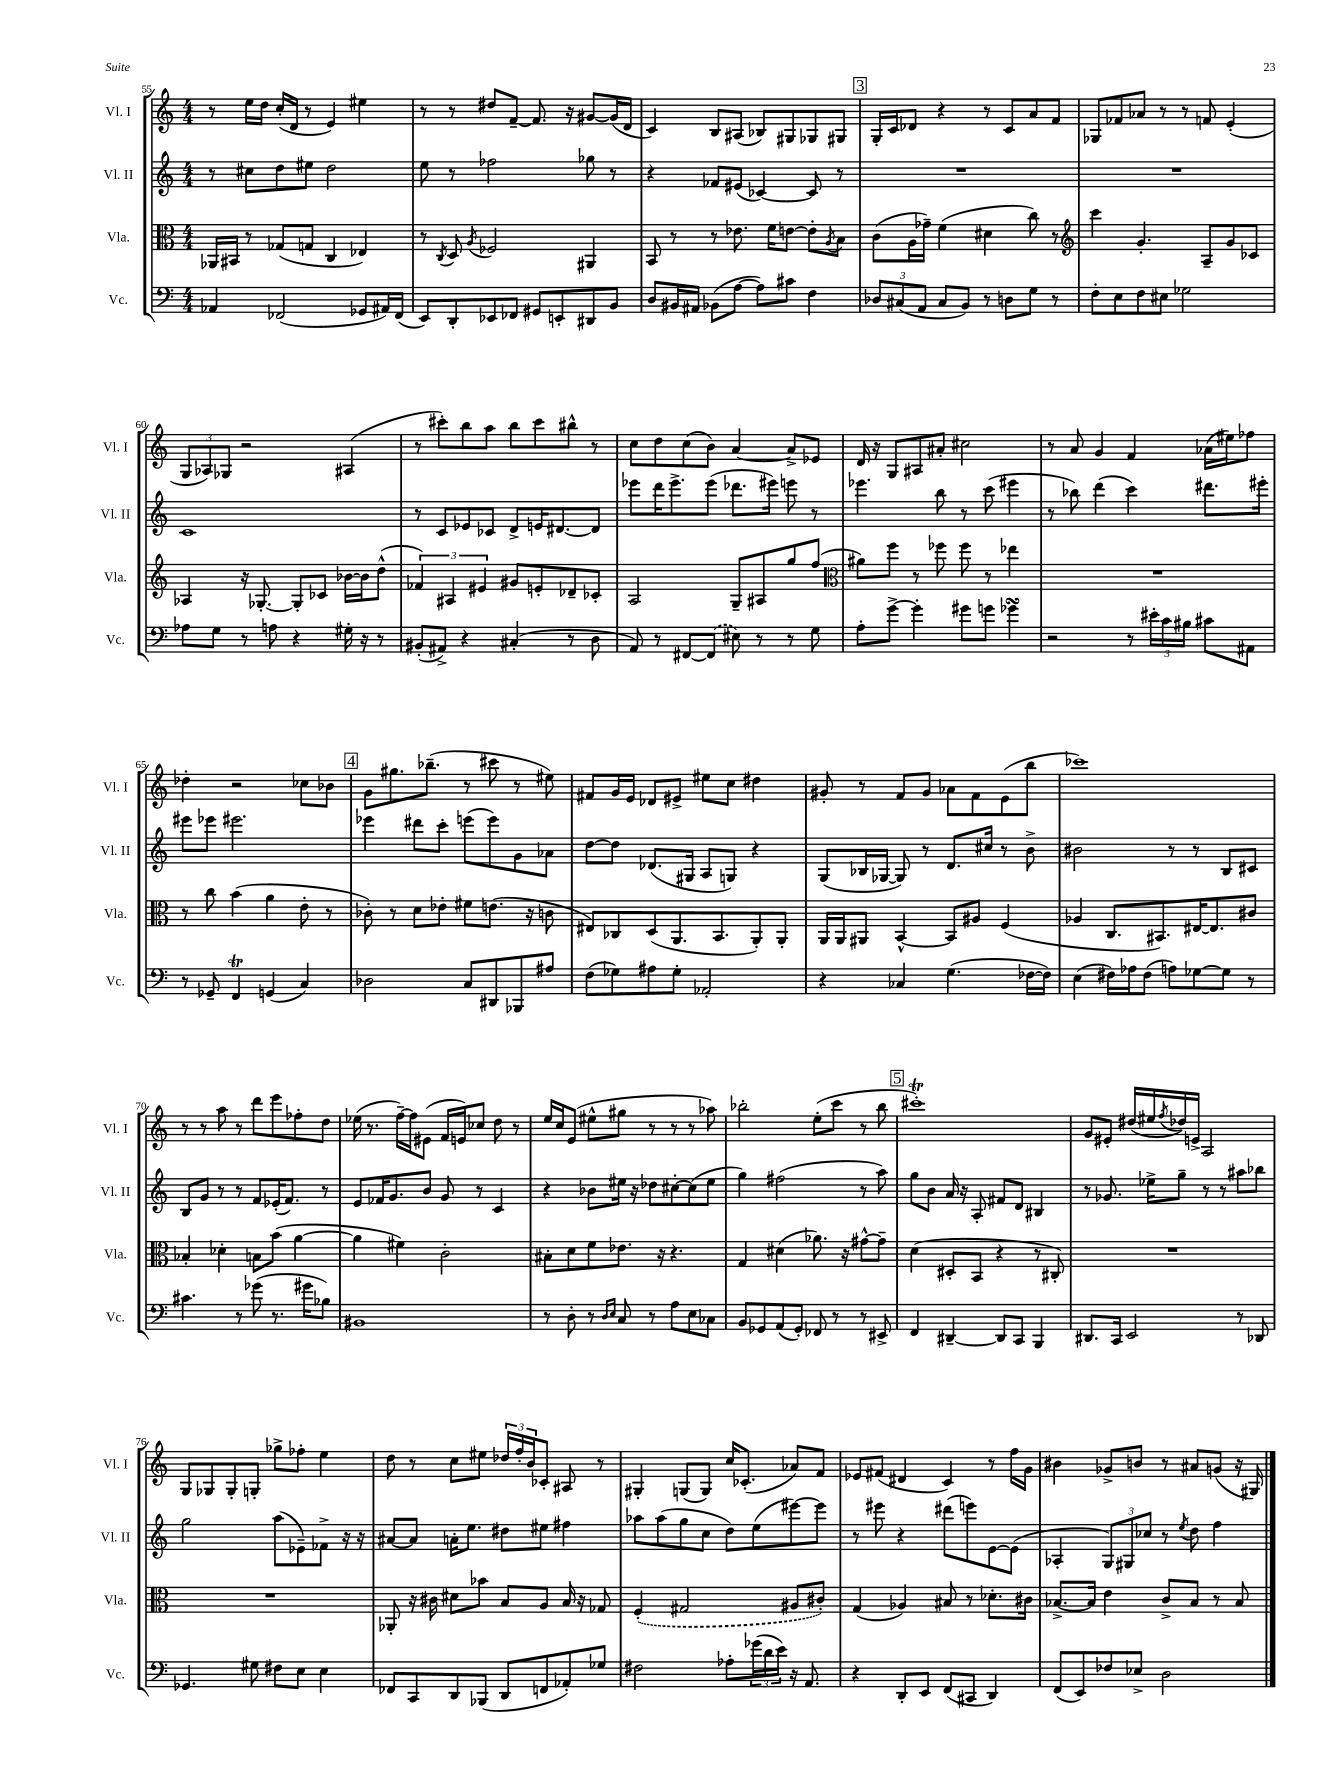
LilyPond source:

<<
\new StaffGroup <<
\new Staff = "s0" \with { instrumentName = "Vl. I" shortInstrumentName = "Vl. I" } {
    \clef treble \key c \major \numericTimeSignature \time 4/4
    r8 e''16 d''16 c''16-.( d'16 r8 e'4) eis''4 |
    r8 r8 dis''8 f'8~-- f'8. r16 gis'8~ gis'16( d'16 |
    c'4) b8 ais8( bes8) gis8 ges8 gis8 |
    \mark \markup { \box "3" } g16-. c'16 des'8 r4 r8 c'8 a'8 f'8 |
    ges8 fes'8 aes'8 r8 r8 f'8 e'4-.( |
    \tuplet 3/2 { g8 aes8) ges8 } r2 ais4( |
    r8 cis'''8-.) b''8 a''8 b''8 cis'''8 bis''8-^ r8 |
    c''8 d''8 c''8( b'8) a'4~ a'8-> ees'8 |
    d'16 r16 g8 ais8 ais'8-. cis''2 |
    r8 a'8 g'4 f'4 aes'16( eis''16) fes''8 |
    des''4-. r2 ces''8 bes'8 |
    \mark \markup { \box "4" } g'8 gis''8. bes''8.--( r8 cis'''8 r8 eis''8) |
    fis'8 g'16 e'16 des'8 eis'8-> eis''8 c''8 dis''4 |
    gis'8-. r8 f'8 gis'8 aes'8 f'8 e'8( b''8 |
    ces'''1) |
    r8 r8 a''8 r8 d'''8 e'''8 fes''8-. d''8 |
    ees''16( r8. f''16~--) f''16 eis'8( f'16 e'16) ces''8 d''8 r8 |
    e''16 c''16 e'8( eis''8-^ gis''8 r8 r8 r8 aes''8) |
    bes''2-. e''8-.( c'''8 r8 bes''8 |
    \mark \markup { \box "5" } cis'''1-.\trill) |
    g'8 eis'8-. dis''16( eis''16 \acciaccatura { f''8 } des''16) e'16-> a2 |
    g8 ges8 ges8-. g8-. ges''8-> fes''8-. e''4 |
    d''8 r8 c''8 eis''8 \tuplet 3/2 { des''16 f''16-. b'16 } ces'8-. ais8 r8 |
    gis4-. g8( g8) c''16 ces'8.-.( aes'8) f'8 |
    ees'8 fis'8( dis'4 c'4) r8 f''16 g'16 |
    bis'4 ges'8-> b'8 r8 ais'8 g'8( r16 gis16) \bar "|." |
}
\new Staff = "s1" \with { instrumentName = "Vl. II" shortInstrumentName = "Vl. II" } {
    \clef treble \key c \major \numericTimeSignature \time 4/4
    r8 cis''8 d''8 eis''8 d''2 |
    e''8 r8 fes''2 ges''8 r8 |
    r4 fes'8 eis'8( ces'4~) ces'8 r8 |
    \mark \markup { \box "3" } R1 |
    R1 |
    c'1 |
    r8 c'8 ees'8 ces'8 d'8-> e'16 dis'8.~ dis'8 |
    ees'''8 d'''16 ees'''8.-> ees'''8( des'''8. eis'''16) e'''8 r8 |
    ees'''4. b''8 r8 c'''8( eis'''4 |
    r8 bes''8) d'''4( c'''4) dis'''8. eis'''16-. |
    eis'''8 ees'''8 eis'''2. |
    \mark \markup { \box "4" } ees'''4 dis'''8 c'''8-. e'''8( e'''8) g'8 aes'8 |
    d''8~ d''8 des'8.( gis16 a8 g8) r4 |
    g8( bes16 ges16~ ges8) r8 d'8. cis''16 r8 b'8-> |
    bis'2 r8 r8 b8 cis'8 |
    b8 g'8 r8 r8 f'8 ees'16-.( f'8.) r8 |
    e'8 fes'16 g'8. b'8 g'8 r8 c'4 |
    r4 bes'8 eis''16 r16 des''8 cis''8~-. cis''8( eis''8 |
    g''4) fis''2( r8 a''8) |
    \mark \markup { \box "5" } g''8 b'8 a'16 r16 a8-. fis'8 d'8 bis4 |
    r8 ges'8. ees''16-> g''8-- r8 r8 ais''8 bes''8 |
    g''2 a''8( ees'8--) fes'8-> r16 r16 |
    ais'8~ ais'8 a'16-. e''8. dis''8 eis''8 fis''4 |
    aes''8 aes''8( g''8 c''8 d''8) e''8( eis'''8~) eis'''8 |
    r8 eis'''8 r4 dis'''8( e'''8) e'8~ e'8( |
    aes4-. \tuplet 3/2 { g8) gis8 ces''8 } r8 \acciaccatura { e''8 } d''8 f''4 \bar "|." |
}
\new Staff = "s2" \with { instrumentName = "Vla." shortInstrumentName = "Vla." } {
    \clef alto \key c \major \numericTimeSignature \time 4/4
    aes,16 bis,16 r8 ges8( g8 c4 ees4) |
    r8 \acciaccatura { c8 } d8 \acciaccatura { a8 } fes2 ais,4 |
    b,8 r8 r8 ees'8. f'16 e'8~ e'8-. \acciaccatura { a8 } b8 |
    \mark \markup { \box "3" } c'8( a16 ges'16--) f'4( dis'4 c''8) r8 |
    \clef treble c'''4 g'4.-. a8-- g'8 ces'8 |
    aes4 r16 ges8.~-. ges8-. ces'8 bes'16~ bes'16 d''8-^( |
    \tuplet 3/2 { fes'4) ais4 eis'4 } gis'8 e'8-. des'8-- ces'8-. |
    a2 g8-- ais8 g''8 f''8( |
    \clef alto ais'8) f''8 r8 fes''8 fes''8 r8 ees''4 |
    R1 |
    r8 c''8 b'4( a'4 e'8-. r8 |
    \mark \markup { \box "4" } ces'8-.) r8 d'8 ees'8-. fis'8 e'8.( r16 c'8 |
    eis8) ces8 d8( a,8. b,8. a,8-.) a,8-. |
    a,16 a,16 ais,8 b,4~-^ b,8 ais8 f4( |
    aes4 c8. bis,8.) eis16~ eis8. cis'8 |
    bes4-. des'4-. b8 b'8( a'4~ |
    a'4 fis'4) c'2-. |
    bis8-. d'8 f'8 ees'8. r16 r4. |
    g4 dis'4( aes'8.) r16 gis'8~-^ gis'8-- |
    \mark \markup { \box "5" } d'4( dis8-. b,8 r4 r8 cis8-.) |
    R1 |
    R1 |
    aes,8-. r16 cis'16 dis'8 bes'8 b8 a8 b16 r16 ges8 |
    \once \slurDashed f4-.( gis2 ais8 cis'8-.) |
    g4( aes4) bis8 r8 des'8.-. cis'16 |
    bes8.~-> bes16 e'4 c'8-> bes8 r8 bes8 \bar "|." |
}
\new Staff = "s3" \with { instrumentName = "Vc." shortInstrumentName = "Vc." } {
    \clef bass \key c \major \numericTimeSignature \time 4/4
    aes,4 fes,2( ges,8 ais,16) fes,16( |
    e,8) d,8-. ees,8 fes,8 gis,8 e,8-. dis,8 b,8 |
    d8 bis,16 ais,16 bes,8( a8~ a8) cis'8 f4 |
    \mark \markup { \box "3" } \tuplet 3/2 { des8 cis8( a,8 } cis8 b,8) r8 d8 g8 r8 |
    f8-. e8 f8 eis8 ges2 |
    aes8 g8 r8 a8 r4 gis16-. r16 r8 |
    bis,8-.( ais,8->) r4 cis4-.( r8 d8 |
    a,8) r8 fis,8~ \once \slurDashed fis,8( eis8) r8 r8 g8 |
    a8-. g'8~-> g'4-. gis'8 g'8 ges'4\turn |
    r2 r8 \tuplet 3/2 { eis'16-. c'16 bis16 } cis'8 ais,8 |
    r8 ges,8-- f,4\trill g,4( c4) |
    \mark \markup { \box "4" } des2 c8 dis,8 bes,,8 ais8 |
    f8( ges8) ais8 ges8-. aes,2-. |
    r4 ces4 g4.( fes16~ fes16) |
    e4( fis16) aes16 fis8( a8) ges8~ ges8 r8 |
    cis'4. r8 ges'8( r8. gis'16 bes8) |
    bis,1 |
    r8 d8-. r8 \grace { d16 e16 } c8 r8 a8 e8 ces8 |
    b,8 ges,8 a,8( ges,8-.) fes,8 r8 r8 eis,8-> |
    \mark \markup { \box "5" } f,4 dis,4~-- dis,8 c,8 b,,4 |
    dis,8. c,16 e,2 r8 des,8 |
    ges,4. gis8 fis8 e8 e4 |
    fes,8 c,8 d,8 bes,,8( d,8 f,8 aes,8-.) ges8 |
    fis2 aes8-. \tuplet 3/2 { ges'16( d'16 e'16) } r16 a,8. |
    r4 d,8-. e,8 f,8( cis,8 d,4) |
    f,8( e,8) fes8 ees8-> d2 \bar "|." |
}
>>
>>
\layout { \context { \Score currentBarNumber = #55 } }
